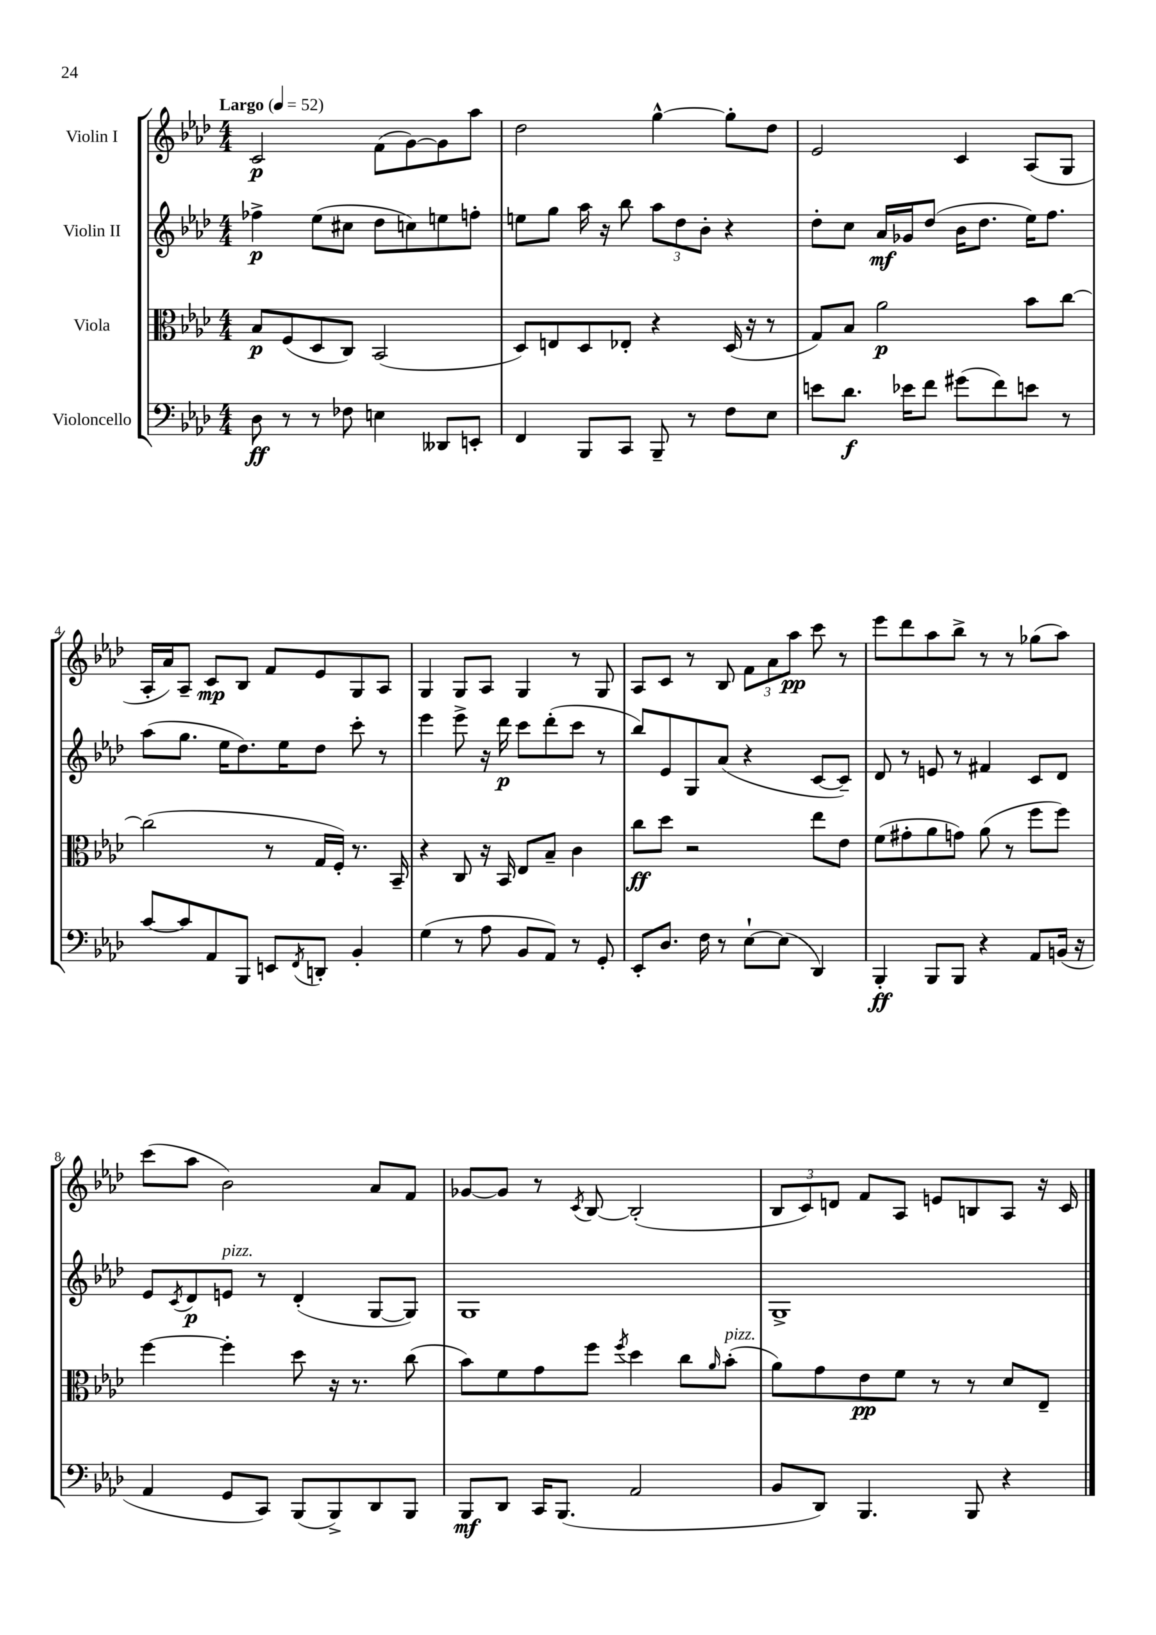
<<
\new StaffGroup <<
\new Staff = "s0" \with { instrumentName = "Violin I" } {
    \clef treble \key aes \major \numericTimeSignature \time 4/4 \tempo "Largo" 4 = 52
    c'2\p f'8( g'8~) g'8 aes''8 |
    des''2 g''4~-^ g''8-. des''8 |
    ees'2 c'4 aes8( g8 |
    aes16-. aes'16) aes8-- c'8\mp bes8 f'8 ees'8 g8 aes8 |
    g4 g8 aes8 g4 r8 g8 |
    aes8 c'8 r8 bes8 \tuplet 3/2 { f'8 aes'8 aes''8\pp } c'''8 r8 |
    ees'''8 des'''8 aes''8 bes''8-> r8 r8 ges''8( aes''8) |
    c'''8( aes''8 bes'2) aes'8 f'8 |
    ges'8~ ges'8 r8 \acciaccatura { c'8 } bes8~ bes2-.( |
    \tuplet 3/2 { bes8 c'8) d'8 } f'8 aes8 e'8 b8 aes8 r16 c'16 \bar "|." |
}
\new Staff = "s1" \with { instrumentName = "Violin II" } {
    \clef treble \key aes \major \numericTimeSignature \time 4/4
    fes''4->\p ees''8( cis''8 des''8 c''8) e''8 f''8-. |
    e''8 g''8 aes''16 r16 bes''8 \tuplet 3/2 { aes''8 des''8 bes'8-. } r4 |
    des''8-. c''8 aes'16\mf ges'16 des''8( bes'16 des''8. ees''16) f''8. |
    aes''8( g''8. ees''16 des''8.) ees''16 des''8 c'''8-. r8 |
    ees'''4 ees'''8-> r16 des'''16\p c'''8 des'''8-.( c'''8 r8 |
    bes''8) ees'8 g8 aes'8( r4 c'8~ c'8--) |
    des'8 r8 e'8 r8 fis'4 c'8 des'8 |
    ees'8 \acciaccatura { c'8 } des'8\p e'8^\markup { \italic "pizz." } r8 des'4-.( g8~ g8) |
    g1 |
    g1-> \bar "|." |
}
\new Staff = "s2" \with { instrumentName = "Viola" } {
    \clef alto \key aes \major \numericTimeSignature \time 4/4
    bes8\p f8( des8 c8) bes,2( |
    des8) e8 des8 ees8-. r4 des16( r16 r8 |
    g8) bes8 aes'2\p bes'8 c''8~ |
    c''2( r8 g16 f16-.) r8. bes,16-- |
    r4 c8 r16 bes,16 ees8 bes8-- c'4 |
    c''8\ff des''8 r2 ees''8 ees'8 |
    f'8( gis'8-. aes'8 g'8) aes'8( r8 f''8 f''8) |
    f''4~ f''4-. des''8 r16 r8. c''8( |
    bes'8) f'8 g'8 f''8 \acciaccatura { f''8 } des''4 c''8 \grace { aes'16 } bes'8-.^\markup { \italic "pizz." }( |
    aes'8) g'8 ees'8\pp f'8 r8 r8 des'8 ees8-- \bar "|." |
}
\new Staff = "s3" \with { instrumentName = "Violoncello" } {
    \clef bass \key aes \major \numericTimeSignature \time 4/4
    des8\ff r8 r8 fes8 e4 deses,8 e,8-. |
    f,4 bes,,8 c,8 bes,,8-- r8 f8 ees8 |
    e'8 des'8.\f ees'16 f'8 gis'8( f'8) e'8 r8 |
    c'8~ c'8 aes,8 bes,,8 e,8 \acciaccatura { f,8 } d,8-. bes,4-. |
    g4( r8 aes8 bes,8 aes,8) r8 g,8-. |
    ees,8-. des8. f16 r8 ees8~-! ees8( des,4) |
    bes,,4-.\ff bes,,8 bes,,8 r4 aes,8 b,16( r16 |
    aes,4 g,8 c,8) bes,,8( bes,,8->) des,8 bes,,8 |
    bes,,8\mf des,8 c,16 bes,,8.( aes,2 |
    bes,8 des,8) bes,,4. bes,,8 r4 \bar "|." |
}
>>
>>
